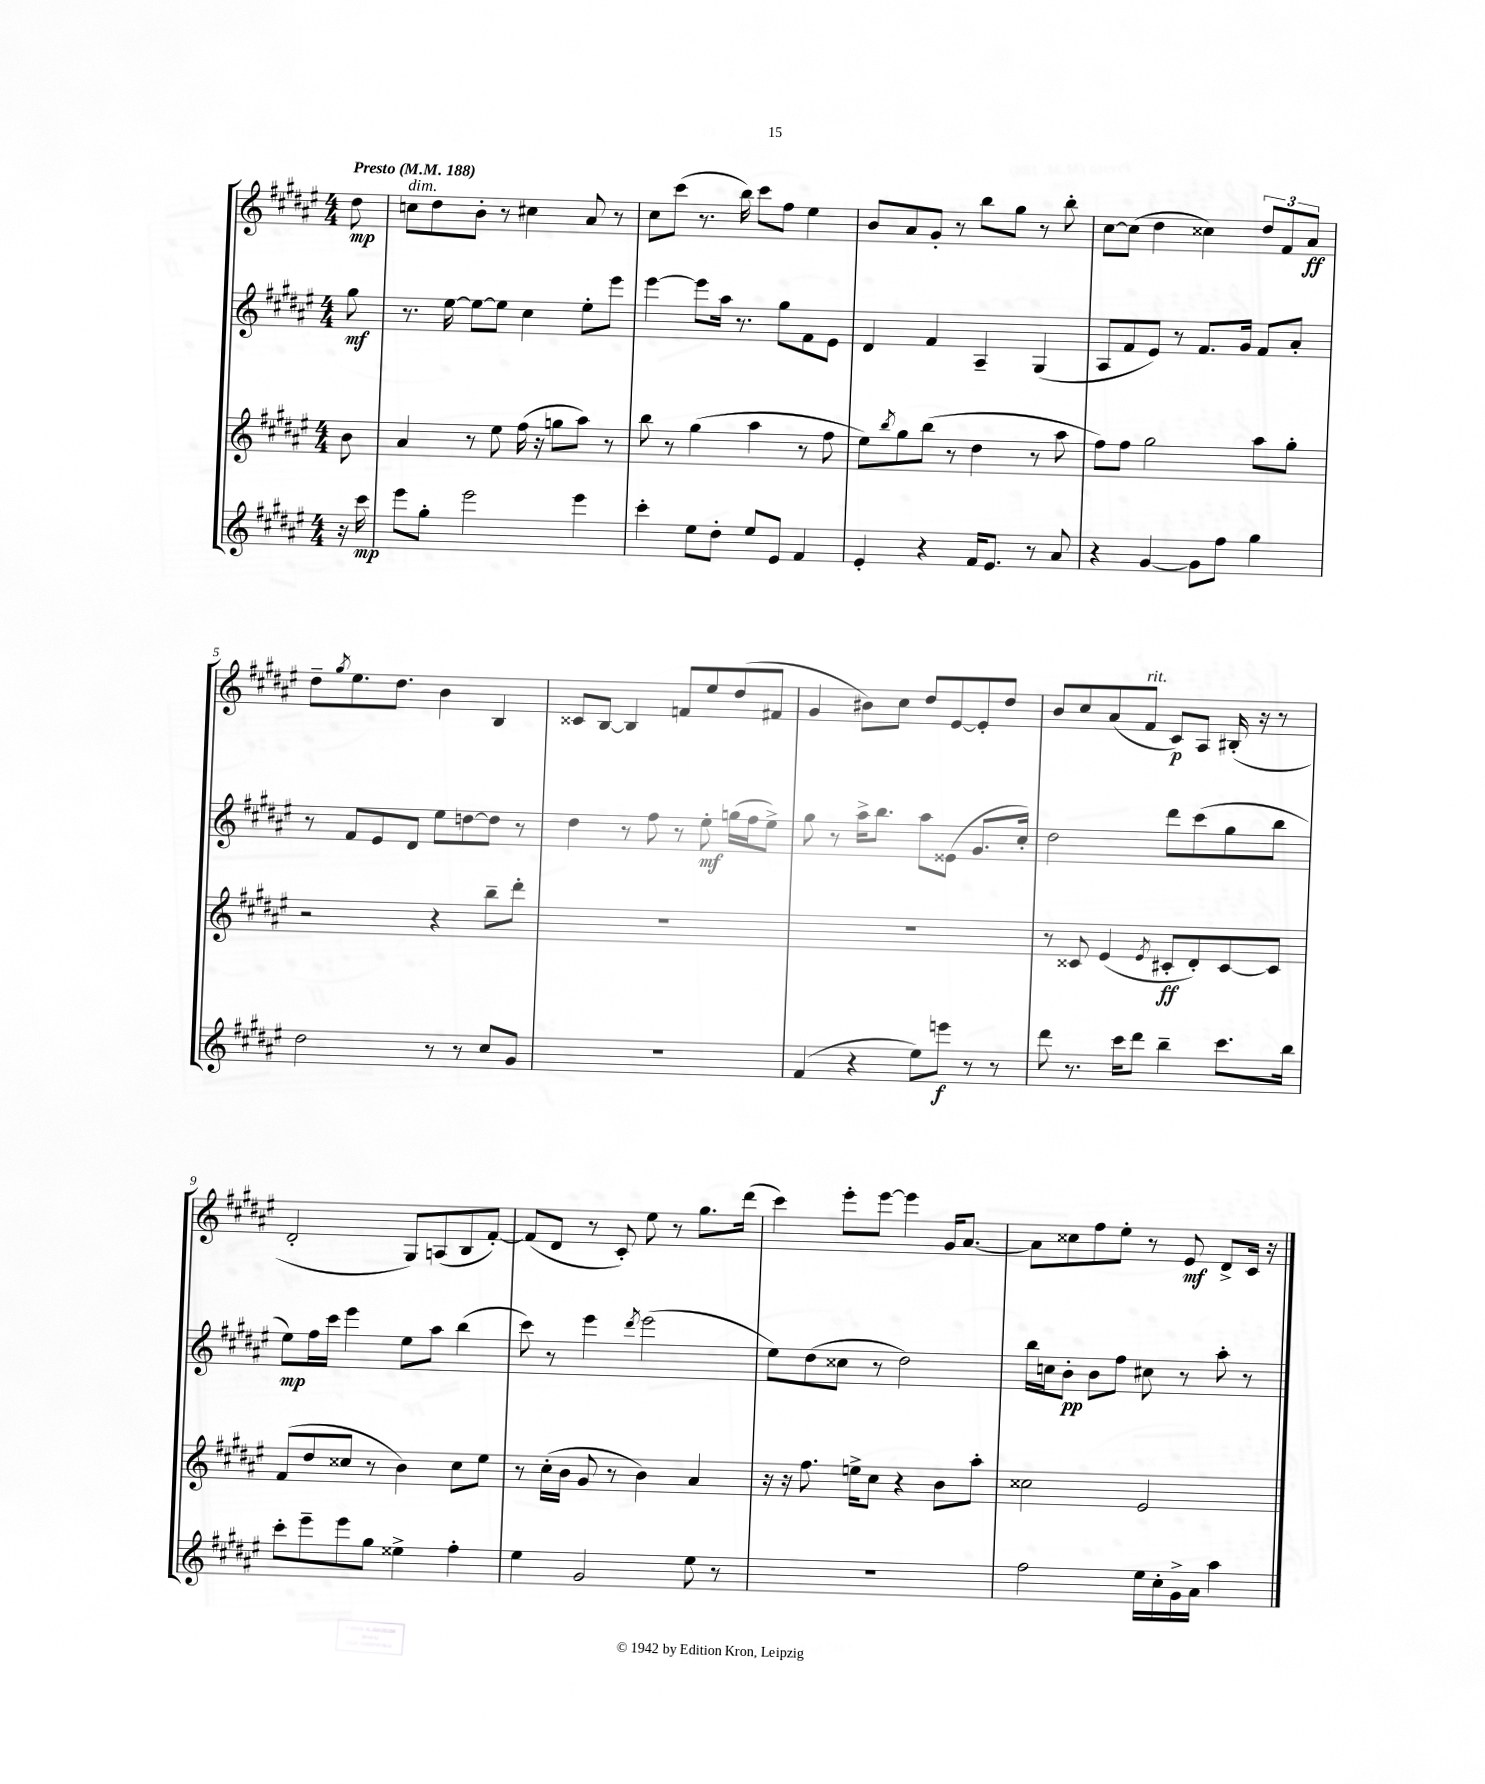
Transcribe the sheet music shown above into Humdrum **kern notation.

**kern	**dynam	**kern	**dynam	**kern	**dynam	**kern	**dynam
*part4	*part4	*part3	*part3	*part2	*part2	*part1	*part1
*staff4	*staff4	*staff3	*staff3	*staff2	*staff2	*staff1	*staff1
*clefG2	*	*clefG2	*	*clefG2	*	*clefG2	*
*k[f#c#g#d#a#e#]	*	*k[f#c#g#d#a#e#]	*	*k[f#c#g#d#a#e#]	*	*k[f#c#g#d#a#e#]	*
*M4/4	*	*M4/4	*	*M4/4	*	*M4/4	*
*MM188	*	*MM188	*	*MM188	*	*MM188	*
=	=	=	=	=	=	=	=
!	!	!	!	!	!	!LO:TX:a:B:t=Presto	!
16r	.	8b\	.	8gg#\	mf	8dd#\	mp
16ccc#\	mp	.	.	.	.	.	.
=1	=1	=1	=1	=1	=1	=1	=1
!	!	!	!	!	!	!LO:TX:a:i:t=dim.	!
8eee#\L	.	4a#/	.	8.r	.	8ccn\L	.
8gg#'\J	.	.	.	.	.	8dd#\	.
.	.	.	.	[16ee#\	.	.	.
2eee#\	.	8r	.	8ee#\L_	.	8b'\J	.
.	.	8ee#\	.	8ee#\J]	.	8r	.
.	.	(16ff#\	.	4cc#\	.	4cc#X\	.
.	.	16r	.	.	.	.	.
.	.	8ggn\L	.	.	.	.	.
4eee#\	.	8aa#\J)	.	8ee#'\L	.	8a#/	.
.	.	8r	.	8eee#\J	.	8r	.
=2	=2	=2	=2	=2	=2	=2	=2
4ccc#'\	.	8bb\	.	[4eee#\	.	8cc#\L	.
.	.	8r	.	.	.	(8ccc#\J	.
8ee#\L	.	(4gg#\	.	8eee#\L]	.	8.r	.
8dd#'\J	.	.	.	16aa#\Jk	.	.	.
.	.	.	.	8.r	.	16bb\)	.
8ee#/L	.	4aa#\	.	.	.	8ccc#\L	.
8e#/J	.	.	.	8gg#\L	.	8ff#\J	.
4f#/	.	8r	.	8f#\	.	4ee#\	.
.	.	8ff#\	.	8e#\J	.	.	.
=3	=3	=3	=3	=3	=3	=3	=3
4e#'/	.	8ee#\L)	.	4d#/	.	8b/L	.
.	.	8qbb/	.	.	.	.	.
.	.	8gg#\	.	.	.	8a#/	.
4r	.	(8bb\J	.	4f#/	.	8g#'/J	.
.	.	8r	.	.	.	8r	.
16f#/KL	.	4dd#\	.	4A#~/	.	8bb\L	.
8.e#/J	.	.	.	.	.	.	.
.	.	.	.	.	.	8gg#\J	.
8r	.	8r	.	(4G#/	.	8r	.
8a#/	.	8aa#\	.	.	.	8bb'\	.
=4	=4	=4	=4	=4	=4	=4	=4
4r	.	8ff#\L)	.	8A#/L	.	[8cc#\L	.
.	.	8ff#\J	.	8f#/	.	(8cc#\J]	.
[4g#/	.	2gg#\	.	8e#/J)	.	4dd#\	.
.	.	.	.	8r	.	.	.
8g#\L]	.	.	.	8.f#/L	.	4cc##X\)	.
8ff#\J	.	.	.	.	.	.	.
.	.	.	.	16g#/Jk	.	.	.
4gg#\	.	8aa#\L	.	8f#/L	.	12dd#/L	.
.	.	.	.	.	.	12f#/	.
.	.	8gg#'\J	.	8a#'/J	.	.	.
.	.	.	.	.	.	12a#/J	ff
!!LO:LB:g=z
=5	=5	=5	=5	=5	=5	=5	=5
2dd#\	.	2r	.	8r	.	8dd#~\L	.
.	.	.	.	.	.	8qgg#/	.
.	.	.	.	8f#/L	.	8.ee#\	.
.	.	.	.	8e#/	.	.	.
.	.	.	.	.	.	8.dd#\J	.
.	.	.	.	8d#/J	.	.	.
8r	.	4r	.	8ee#\L	.	4b\	.
8r	.	.	.	[8ddn\	.	.	.
8cc#/L	.	8bb~\L	.	8dd\J]	.	4B/	.
8g#/J	.	8ddd#'\J	.	8r	.	.	.
=6	=6	=6	=6	=6	=6	=6	=6
1r	.	1r	.	4dd#\	.	8c##X/L	.
.	.	.	.	.	.	[8B/J	.
.	.	.	.	8r	.	4B/]	.
.	.	.	.	8ff#\	.	.	.
.	.	.	.	8r	.	8fn/L	.
.	.	.	.	8ee#'\	mf	8ee#/	.
.	.	.	.	(16ggn\LL	.	(8dd#/	.
.	.	.	.	16ff#\J	.	.	.
.	.	.	.	8ee#^\J)	.	8f#X/J	.
=7	=7	=7	=7	=7	=7	=7	=7
(4f#/	.	1r	.	8gg#\	.	4g#/	.
.	.	.	.	8r	.	.	.
4r	.	.	.	16aa#^\KL	.	8b#X\L)	.
.	.	.	.	8.bb\J	.	.	.
.	.	.	.	.	.	8cc#\J	.
8ee#\L)	.	.	.	8aa#\L	.	8dd#/L	.
8eeen\J	f	.	.	(8e##X\J	.	[8e#/	.
8r	.	.	.	8.g#/L	.	8e#'/]	.
8r	.	.	.	.	.	8dd#/J	.
.	.	.	.	16cc#'/Jk)	.	.	.
=8	=8	=8	=8	=8	=8	=8	=8
8ddd#\	.	8r	.	2dd#\	.	8b/L	.
8.r	.	8c##X/	.	.	.	8cc#/	.
.	.	(4e#/	.	.	.	(8a#/	.
16ccc#\KL	.	.	.	.	.	.	.
!	!	!	!	!	!	!LO:TX:a:i:t=rit.	!
8ddd#\J	.	.	.	.	.	8f#/J	.
.	.	8qe#/	.	.	.	.	.
4bb~\	.	8c#X'/L	ff	8ddd#\L	.	8c#/L)	p
.	.	8d#'/)	.	(8ccc#\	.	8A#/J	.
8.ccc#\L	.	[8c#/	.	8gg#\	.	(16B#X'/	.
.	.	.	.	.	.	16r	.
.	.	8c#/J]	.	8bb\J	.	8r	.
16bb\Jk	.	.	.	.	.	.	.
!!LO:LB:g=z
=9	=9	=9	=9	=9	=9	=9	=9
8ccc#'\L	.	(8f#/L	.	8ee#\L)	mp	2d#'/	.
8eee#~\	.	8dd#/	.	16ff#\L	.	.	.
.	.	.	.	16ccc#\JJ	.	.	.
8eee#\	.	8cc##X/J	.	4eee#\	.	.	.
8gg#\J	.	8r	.	.	.	.	.
4ee##X^\	.	4b\)	.	8ee#\L	.	8G#/L)	.
.	.	.	.	8aa#\J	.	(8An/	.
4ff#'\	.	8cc##\L	.	(4bb\	.	8B/	.
.	.	8ee#\J	.	.	.	[8f#'/J)	.
=10	=10	=10	=10	=10	=10	=10	=10
4ee#\	.	8r	.	8ccc#\)	.	(8f#/L]	.
.	.	(16cc#'\LL	.	8r	.	8d#/J	.
.	.	16b\JJ	.	.	.	.	.
2g#/	.	8g#/	.	4eee#\	.	8r	.
.	.	8r	.	.	.	8c#'/)	.
.	.	.	.	8qddd#/	.	.	.
.	.	4b\)	.	(2eee#\	.	8ee#\	.
.	.	.	.	.	.	8r	.
8ee#\	.	4a#/	.	.	.	8.gg#\L	.
8r	.	.	.	.	.	.	.
.	.	.	.	.	.	(16ddd#\Jk	.
=11	=11	=11	=11	=11	=11	=11	=11
1r	.	16r	.	8ee#\L)	.	4ccc#\)	.
.	.	16r	.	.	.	.	.
.	.	8.ff#\	.	(8dd#\	.	.	.
.	.	.	.	8cc##X\J	.	8eee#'\L	.
.	.	16een^\KL	.	.	.	.	.
.	.	8cc#\J	.	8r	.	[8eee#\J	.
.	.	4r	.	2dd#\)	.	4eee#\]	.
.	.	8b\L	.	.	.	16g#/KL	.
.	.	.	.	.	.	[8.a#/J	.
.	.	8aa#'\J	.	.	.	.	.
=12	=12	=12	=12	=12	=12	=12	=12
2ff#\	.	2cc##X\	.	16bb\LL	.	8a#\L]	.
.	.	.	.	16ccn\J	.	.	.
.	.	.	.	8b'\J	pp	8cc##X\	.
.	.	.	.	8b\L	.	8ff#\	.
.	.	.	.	8ff#\J	.	8ee#'\J	.
16ee#\LL	.	2e#/	.	8cc#X\	.	8r	.
16cc#'\	.	.	.	.	.	.	.
16g#^\	.	.	.	8r	.	8e#/	mf
16a#\JJ	.	.	.	.	.	.	.
4aa#\	.	.	.	8aa#'\	.	8d#^/L	.
.	.	.	.	8r	.	16c#/Jk	.
.	.	.	.	.	.	16r	.
==	==	==	==	==	==	==	==
*-	*-	*-	*-	*-	*-	*-	*-
